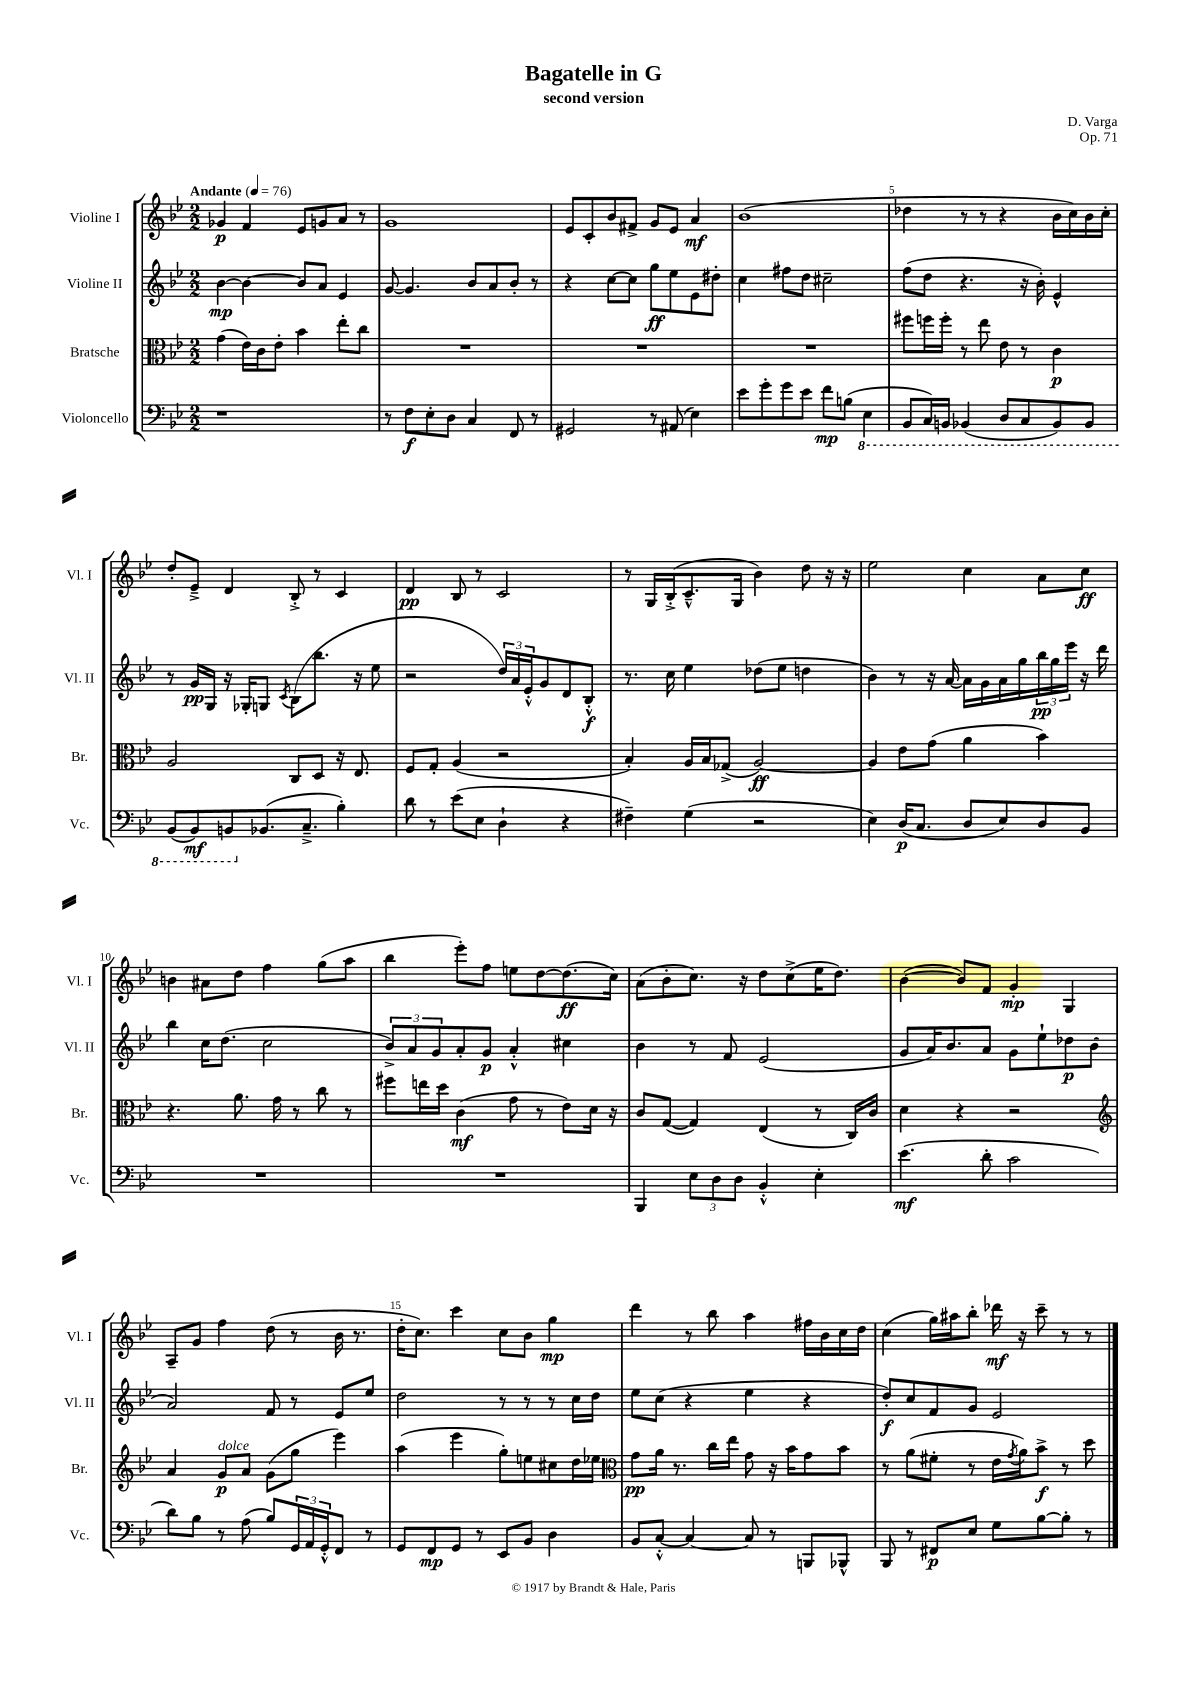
\header { title = "Bagatelle in G" composer = "D. Varga" subtitle = "second version" opus = "Op. 71" }
<<
\new StaffGroup <<
\new Staff = "s0" \with { instrumentName = "Violine I" shortInstrumentName = "Vl. I" } {
    \clef treble \key bes \major \numericTimeSignature \time 2/2 \tempo "Andante" 4 = 76
    ges'4\p f'4 ees'8 g'8 a'8 r8 |
    g'1 |
    ees'8 c'8-. bes'8 fis'8-> g'8 ees'8 a'4\mf |
    bes'1( |
    des''4 r8 r8 r4 bes'16 c''16) bes'16 c''16-. |
    d''8-. ees'8---> d'4 bes8-.-> r8 c'4 |
    d'4\pp bes8 r8 c'2 |
    r8 g16 bes16-.->( c'8.---^ g16 bes'4) d''8 r16 r16 |
    ees''2 c''4 a'8 c''8\ff |
    b'4 ais'8 d''8 f''4 g''8( a''8 |
    bes''4 ees'''8-.) f''8 e''8 d''8~ d''8.\ff( c''16) |
    a'8( bes'8-. c''8.) r16 d''8 c''8->( ees''16 d''8.) |
    bes'4~( bes'8) f'8 g'4-.\mp g4 |
    a8-- g'8 f''4 d''8( r8 bes'16 r8. |
    d''16-. c''8.) c'''4 c''8 bes'8 g''4\mp |
    d'''4 r8 bes''8 a''4 fis''16 bes'16 c''16 d''16 |
    c''4( g''16) ais''16 bes''8-. des'''16\mf r16 c'''8-- r8 r8 \bar "|." |
}
\new Staff = "s1" \with { instrumentName = "Violine II" shortInstrumentName = "Vl. II" } {
    \clef treble \key bes \major \numericTimeSignature \time 2/2
    bes'4~\mp bes'4~ bes'8 a'8 ees'4 |
    g'8~ g'4. bes'8 a'8 bes'8-. r8 |
    r4 c''8~ c''8 g''8\ff ees''8 ees'8 dis''8-. |
    c''4 fis''8 d''8 cis''2-- |
    f''8( d''8 r4. r16 bes'16-.) ees'4-^ |
    r8 g'16\pp g16 r16 ges16-. g8 \acciaccatura { c'8 } bes8( bes''8. r16 ees''8 |
    r2 \tuplet 3/2 { d''16) a'16 ees'16-.-^ } g'8 d'8 bes8-.-^\f |
    r8. c''16 ees''4 des''8( ees''8 d''4 |
    bes'4) r8 r16 a'16~ a'16 g'16 a'16 g''16 \tuplet 3/2 { bes''16\pp g''16 ees'''16 } r16 d'''16 |
    bes''4 c''16 d''8.( c''2 |
    \tuplet 3/2 { bes'8->) a'8 g'8 } a'8-. g'8\p a'4-.-^ cis''4 |
    bes'4 r8 f'8 ees'2( |
    g'8 a'16) bes'8. a'8 g'8 ees''8-! des''8\p bes'8( |
    a'2) f'8 r8 ees'8 ees''8 |
    d''2 r8 r8 r8 c''16 d''16 |
    ees''8 c''8( r4 ees''4 r4 |
    d''8-.\f) c''8 f'8 g'8 ees'2 \bar "|." |
}
\new Staff = "s2" \with { instrumentName = "Bratsche" shortInstrumentName = "Br." } {
    \clef alto \key bes \major \numericTimeSignature \time 2/2
    g'4( ees'16) c'16 ees'8-. bes'4 ees''8-. c''8 |
    R1 |
    R1 |
    R1 |
    fis''8 f''16 f''16-. r8 ees''8 ees'8 r8 c'4\p |
    a2 c8 d8 r16 ees8. |
    f8 g8-. a4( r2 |
    bes4-.) a16 bes16 ges8->( a2~\ff) |
    a4 ees'8 g'8( a'4 bes'4) |
    r4. a'8. g'16 r8 c''8 r8 |
    fis''8 e''16 d''16 c'4\mf( g'8 r8 ees'8) d'16 r16 |
    c'8 g8~( g4) ees4( r8 c16) c'16 |
    d'4 r4 r2 |
    \clef treble a'4 g'8\p^\markup { \italic "dolce" } a'8 g'8( g''8 ees'''4) |
    a''4( ees'''4 g''8-.) e''8 cis''8 d''16 ees''16 |
    \clef alto g'8\pp a'16 r8. c''16 ees''16 g'8 r16 bes'16 g'8 bes'8 |
    r8 a'8( fis'8-. r8 ees'16 \acciaccatura { g'8 } a'16) bes'8->\f r8 d''8 \bar "|." |
}
\new Staff = "s3" \with { instrumentName = "Violoncello" shortInstrumentName = "Vc." } {
    \clef bass \key bes \major \numericTimeSignature \time 2/2
    r1 |
    r8 f8\f ees8-. d8 c4 f,8 r8 |
    gis,2 r8 ais,8( ees4) |
    ees'8 g'8-. g'8 ees'8 f'8\mp b8( \ottava #-1 ees,4 |
    bes,,8 c,16) b,,16 bes,,4( d,8 c,8 bes,,8) bes,,8 |
    bes,,8( bes,,8\mf) b,,8 \ottava #0 bes,!8.( c8.---> bes4-.) |
    d'8 r8 ees'8( ees8 d4-! r4 |
    fis4--) g4( r2 |
    ees4) d16\p( c8. d8 ees8) d8 bes,8 |
    R1 |
    R1 |
    bes,,4 \tuplet 3/2 { ees8 d8 d8 } bes,4-.-^ ees4-. |
    ees'4.\mf( d'8-. c'2 |
    d'8) bes8 r8 a8( bes8) \tuplet 3/2 { g,16 a,16 g,16-.-^ } f,8 r8 |
    g,8 f,8\mp g,8 r8 ees,8 bes,8 d4 |
    bes,8 c8~-.-^ c4~ c8 r8 b,,8 bes,,8-^ |
    bes,,8 r8 fis,8\p ees8 g8 bes8~ bes8-. r8 \bar "|." |
}
>>
>>
\layout { \context { \Score \override BarNumber.break-visibility = ##(#f #t #t) barNumberVisibility = #(every-nth-bar-number-visible 5) } }
